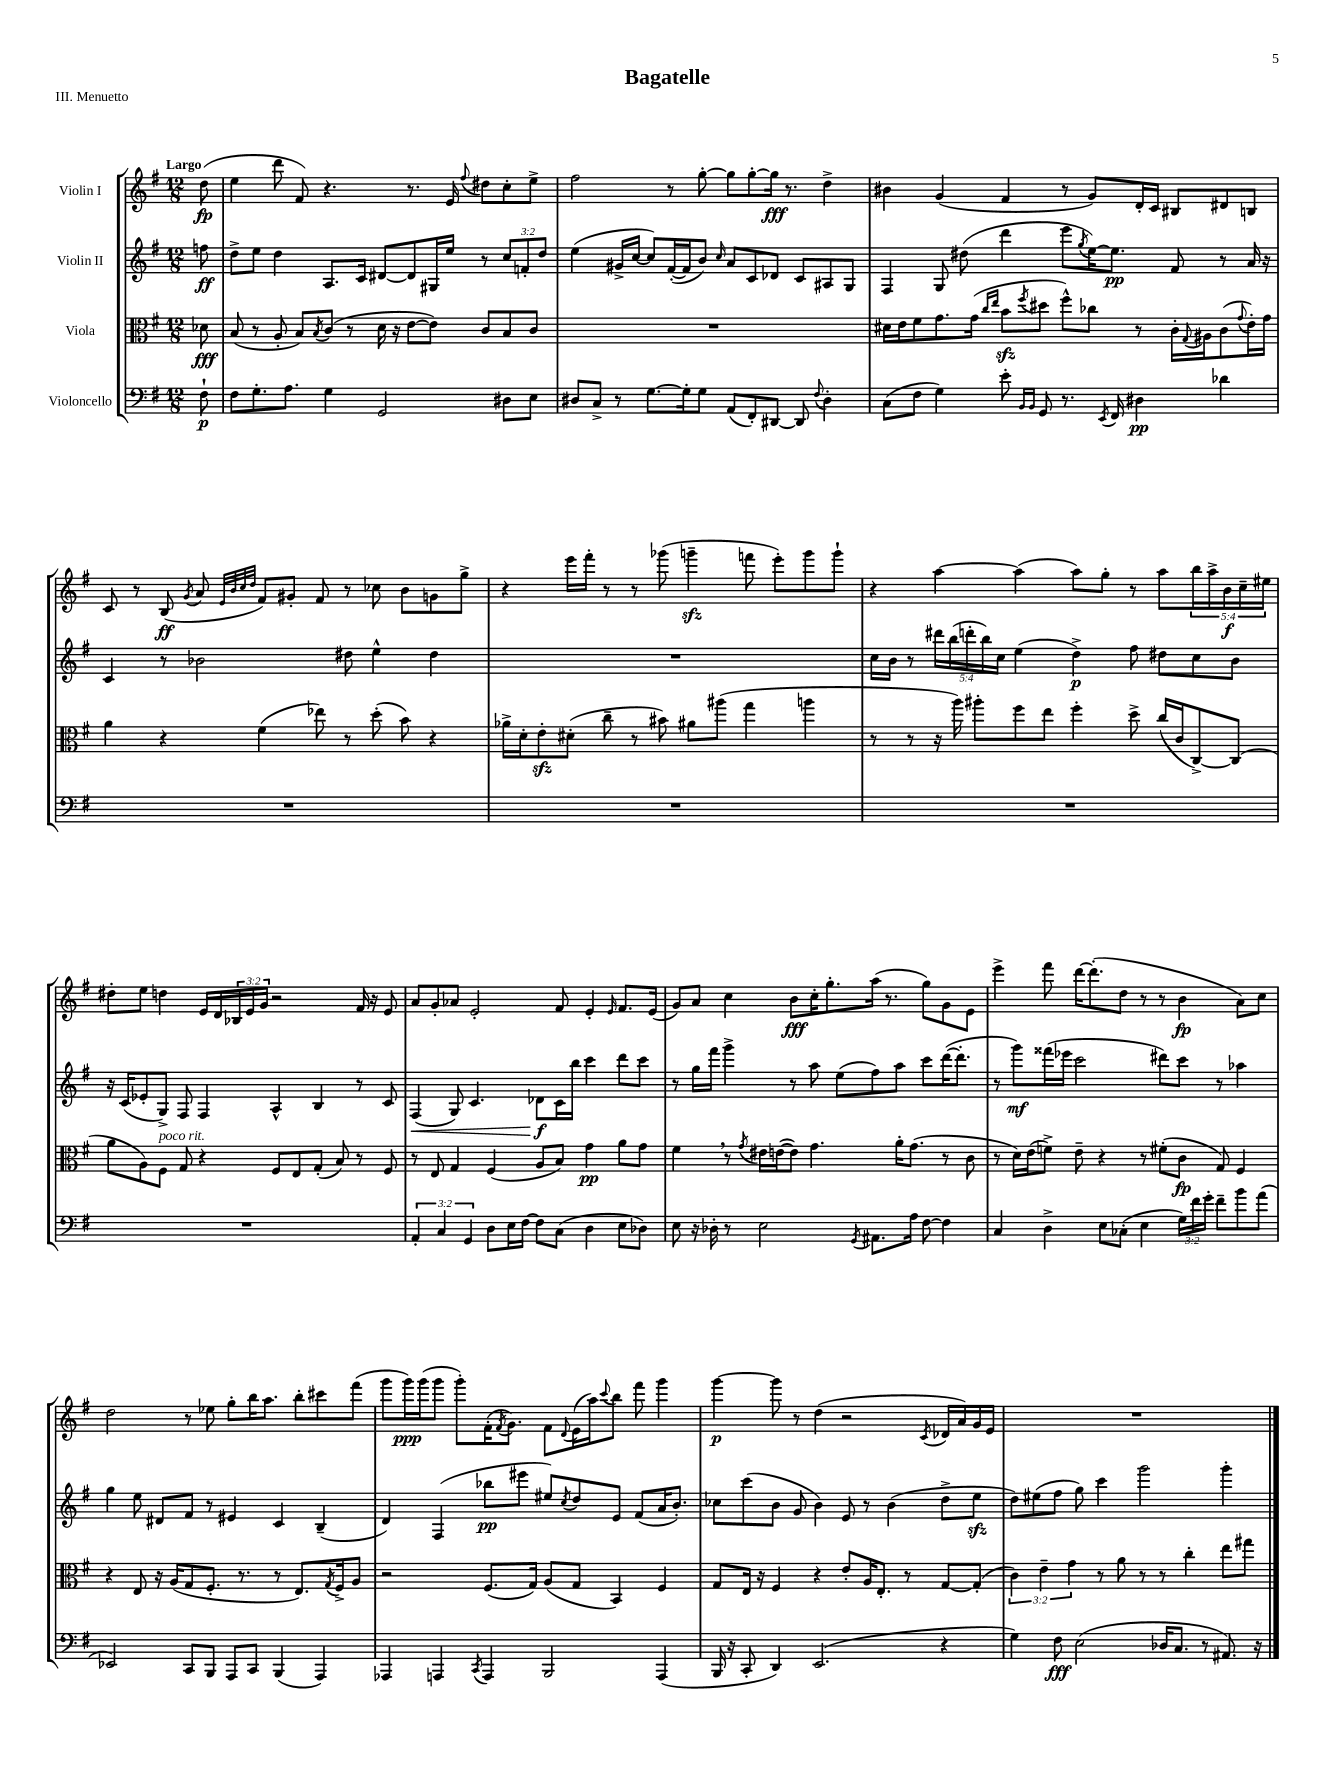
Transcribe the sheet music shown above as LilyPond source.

\header { title = "Bagatelle" piece = "III. Menuetto" }
<<
\new StaffGroup <<
\new Staff = "s0" \with { instrumentName = "Violin I" } {
    \clef treble \key g \major \numericTimeSignature \time 12/8 \override Staff.TupletNumber.text = #tuplet-number::calc-fraction-text \partial 8 \tempo "Largo"
    d''8\fp( |
    e''4 d'''8 fis'8) r4. r8. e'16 \appoggiatura { fis''8 } dis''8 c''8-. e''8-> |
    fis''2 r8 g''8~-. g''8 g''8~-. g''16\fff r8. d''4-> |
    bis'4 g'4( fis'4 r8 g'8) d'16-. c'16 bis8 dis'8 b8 |
    c'8 r8 b8\ff( \acciaccatura { g'8 } a'8 \grace { e'32 b'32 c''32 d''32 } fis'8) gis'8-. fis'8 r8 ces''8 b'8 g'8 g''8-> |
    r4 e'''16 fis'''16-. r8 r8 ges'''8( g'''4--\sfz f'''8 e'''8-.) g'''8 g'''8-! |
    r4 a''4~ a''4( a''8) g''8-. r8 a''8 \tuplet 5/4 { b''16 a''16-> b'16\f c''16-- eis''16 } |
    dis''8-. e''8 d''4 e'16 d'16 \tuplet 3/2 { bes16 e'16 g'16 } r2 fis'16 r16 e'8 |
    a'8 g'8-. aes'8 e'2-. fis'8 e'4-. \grace { e'16 } fis'8. e'16( |
    g'8) a'8 c''4 b'8\fff c''16-. g''8.-. a''16( r8. g''8) g'8 e'8 |
    e'''4-> fis'''8 d'''16~ d'''8.-.( d''8 r8 r8 b'4\fp a'8) c''8 |
    d''2 r8 ees''8 g''8-. b''16 a''8. b''8-. cis'''8 fis'''8( |
    g'''8 g'''16\ppp) g'''16( g'''8 g'''8-.) fis'16-.( \acciaccatura { fis'8 } g'8.) fis'8 \appoggiatura { d'8 } e'16( a''16) \appoggiatura { c'''8 } b''8 fis'''8 g'''4 |
    g'''4~\p g'''8 r8 d''4( r2 \acciaccatura { c'8 } des'16 a'16) g'16 e'16 |
    R1. \bar "|." |
}
\new Staff = "s1" \with { instrumentName = "Violin II" } {
    \clef treble \key g \major \numericTimeSignature \time 12/8 \override Staff.TupletNumber.text = #tuplet-number::calc-fraction-text \partial 8
    f''8\ff |
    d''8-> e''8 d''4 a8. c'16 dis'8~ dis'8 gis16 e''16 r8 \tuplet 3/2 { c''8 f'8-. d''8 } |
    e''4( gis'16-> c''16~ c''8) fis'16~-.( fis'16 b'8) \grace { c''16 } a'8 c'8 des'8 c'8 ais8 g8 |
    fis4 g8 dis''8( d'''4 e'''8 \acciaccatura { g''8 } e''16~) e''8.\pp fis'8 r8 a'16 r16 |
    c'4 r8 bes'2 dis''8 e''4-^ dis''4 |
    R1. |
    c''16 b'16 r8 \tuplet 5/4 { dis'''16 b''16( d'''16-. b''16) c''16 } e''4( d''4->\p) fis''8 dis''8 c''8 b'8 |
    r16 c'16( ees'8-. g8->) fis8 fis4 a4-^ b4 r8 c'8 |
    fis4\<( g8) c'4. des'8\f\! c'16 b''16 c'''4 d'''8 c'''8 |
    r8 g''16 fis'''16 g'''4-> r8 a''8 e''8( fis''8) a''8 c'''8 d'''16~( d'''8.-. |
    r8 g'''8\mf) fisis'''16( ees'''16 c'''2 dis'''8) c'''8 r8 aes''4 |
    g''4 e''8 dis'8 fis'8 r8 eis'4 c'4 b4--( |
    d'4) fis4( bes''8\pp eis'''8 eis''8) \acciaccatura { c''8 } d''8 e'8 fis'8( a'16 b'8.-.) |
    ces''8 c'''8( b'8 g'8 b'4) e'8 r8 b'4( d''8-> e''8\sfz |
    d''8) eis''8( fis''8 g''8) c'''4 g'''2 g'''4-. \bar "|." |
}
\new Staff = "s2" \with { instrumentName = "Viola" } {
    \clef alto \key g \major \numericTimeSignature \time 12/8 \override Staff.TupletNumber.text = #tuplet-number::calc-fraction-text \partial 8
    des'8\fff |
    b8( r8 a8-. b8) \acciaccatura { b8 } c'8( r8 d'16 r16 e'8~ e'8) c'8 b8 c'8 |
    R1. |
    dis'16 e'16 fis'8 g'8. g'16( \grace { c''16 e''16 } b'8\sfz \acciaccatura { fis''8 } dis''8 fis''8-^) ces''8 r8 c'16-. \appoggiatura { g8 } ais16 c'8( \appoggiatura { g'8 } e'16-.) g'16 |
    a'4 r4 fis'4( ees''8) r8 d''8-.( b'8) r4 |
    aes'16-> d'16-. e'8-.\sfz dis'8-.( c''8-- r8 bis'8) ais'8 ais''8( g''4 a''4 |
    r8 r8 r16 a''16) ais''8-. fis''8 e''8 fis''4-. d''8-> c''16( c'16 c8~->) c8( |
    a'8 a8) fis8^\markup { \italic "poco rit." } g8 r4 fis8 e8 g8-.( b8) r8 fis8 |
    r8 e8 g4 fis4( a8 b8) g'4\pp a'8 g'8 |
    fis'4 \breathe r8 \acciaccatura { g'8 } eis'16 e'16~( e'8) g'4. a'16-. g'8.( r8 c'8 |
    r8 d'16) e'16( f'8->) e'8-- r4 r8 fis'8-.( c'8\fp g8) fis4 |
    r4 e8 r16 a16( g8 fis8.-. r8. r8 e8.) \acciaccatura { g8 } fis16-> a8 |
    r2 fis8.( g16) a8( g8 b,4) fis4 |
    g8 e16 r16 fis4 r4 e'8-. a16 e8.-. r8 g8~ g8-.( |
    \tuplet 3/2 { c'4) e'4-- g'4 } r8 a'8 r8 r8 c''4-. e''8 gis''8 \bar "|." |
}
\new Staff = "s3" \with { instrumentName = "Violoncello" } {
    \clef bass \key g \major \numericTimeSignature \time 12/8 \override Staff.TupletNumber.text = #tuplet-number::calc-fraction-text \partial 8
    fis8-!\p |
    fis8 g8.-. a8. g4 g,2 dis8 e8 |
    dis8 c8-> r8 g8.~ g16-. g8 a,8( fis,8-.) dis,8~ dis,8 \appoggiatura { fis8 } dis4-. |
    c8( fis8 g4) e'8-. \grace { b,16 b,16 } g,8 r8. \acciaccatura { e,8 } fis,16 dis4\pp des'4 |
    R1. |
    R1. |
    R1. |
    R1. |
    \tuplet 3/2 { a,4-. c4 g,4 } d8 e16 fis16~ fis8 c8( d4 e8 des8) |
    e8 r16 des16-. r8 e2 \acciaccatura { g,8 } ais,8. a16 fis8~ fis4 |
    c4 d4-> e8 ces8-.( e4 \tuplet 3/2 { g16) fis'16 g'16-. } fis'8-- b'8 a'8( |
    ees,2) c,8 b,,8 a,,8 c,8 b,,4( a,,4) |
    aes,,4 a,,4 \acciaccatura { c,8 } a,,4 b,,2 a,,4( |
    b,,16 r16 c,8-. d,4) e,2.( r4 |
    g4) fis8\fff e2( des16 c8. r8 ais,8.) r16 \bar "|." |
}
>>
>>
\layout { \context { \Score \remove "Bar_number_engraver" } }
